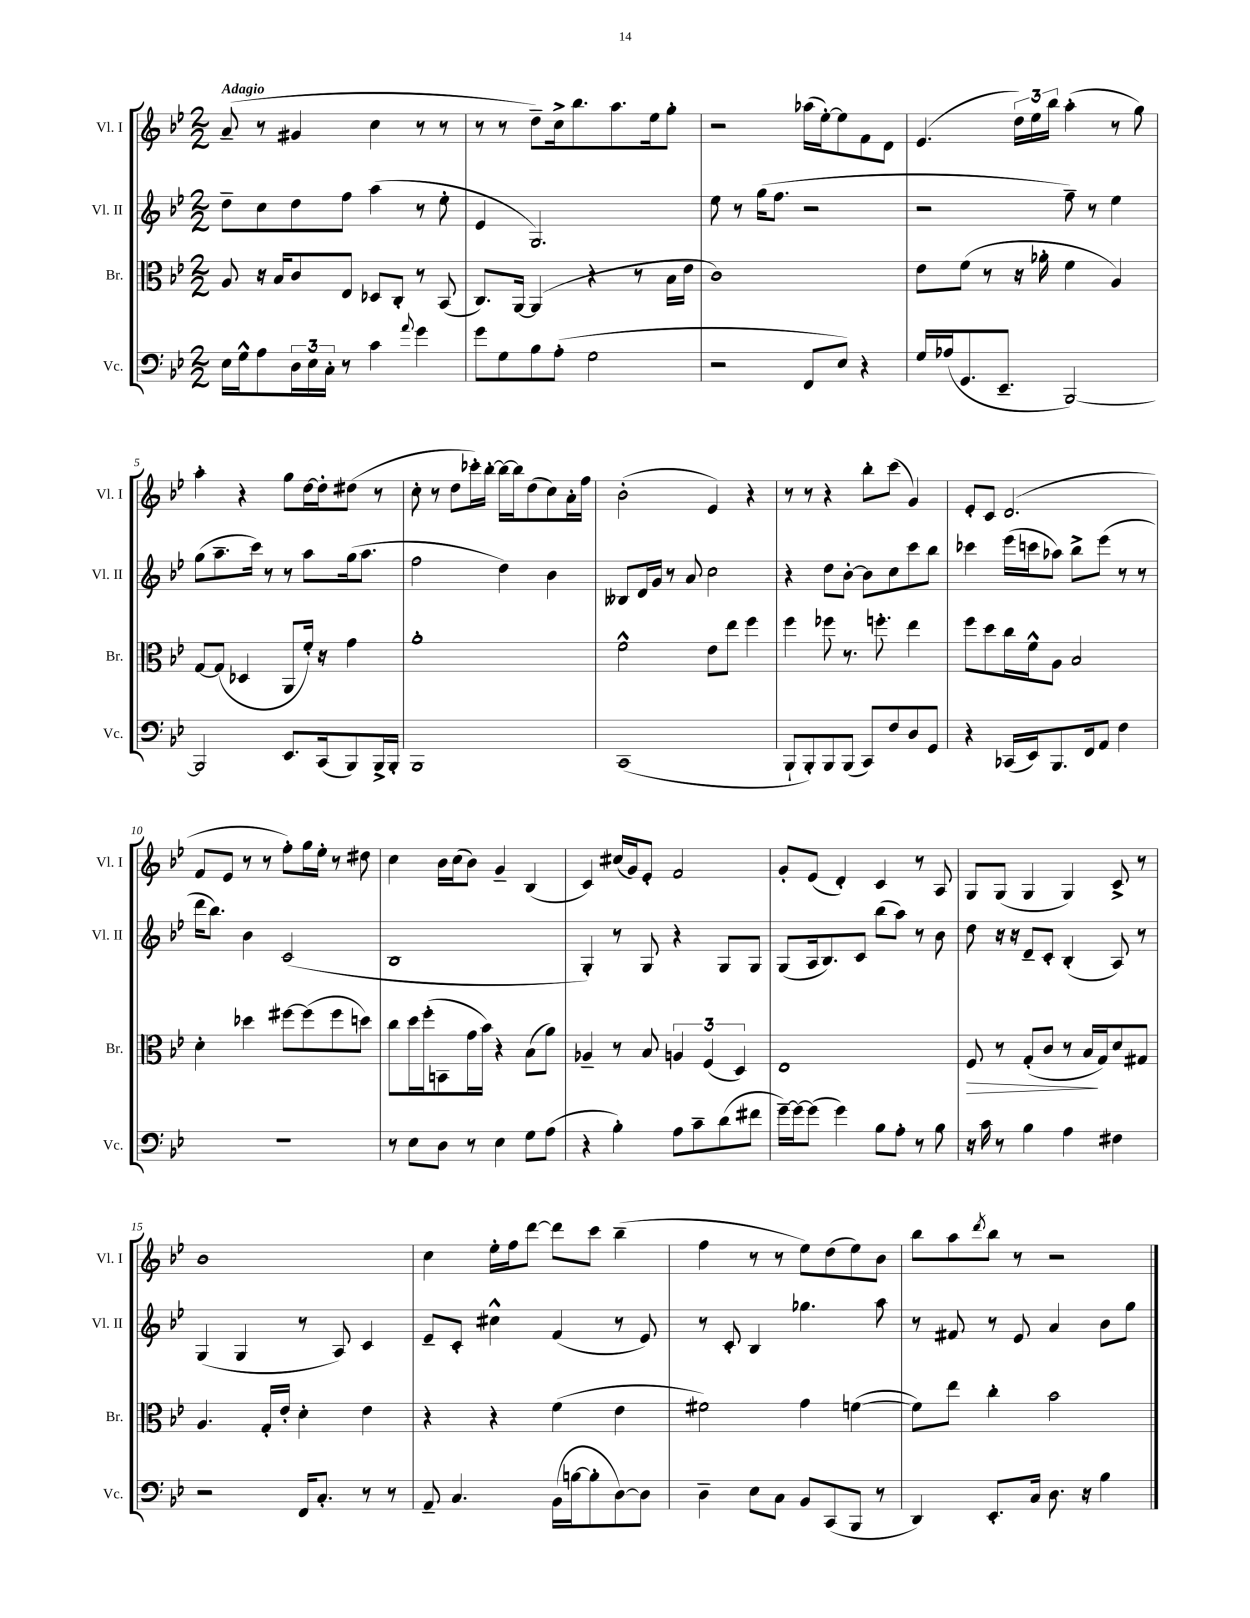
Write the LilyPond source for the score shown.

<<
\new StaffGroup <<
\new Staff = "s0" \with { instrumentName = "Vl. I" shortInstrumentName = "Vl. I" } {
    \clef treble \key bes \major \numericTimeSignature \time 2/2 \tempo "Adagio"
    a'8--( r8 gis'4 c''4 r8 r8 |
    r8 r8 d''8--) c''16-> bes''8. a''8. ees''16 g''8-. |
    r2 aes''16( ees''16~-.) ees''8 f'8 d'8 |
    ees'4.( \tuplet 3/2 { d''16) ees''16 bes''16 } a''4-.( r8 g''8) |
    a''4-. r4 g''8 d''16~ d''16-. dis''8( r8 |
    c''8-. r8 d''8 ces'''16-.) bes''16~-. bes''16~ bes''16 d''8( c''8) a'16-. f''16 |
    bes'2-.( ees'4) r4 |
    r8 r8 r4 bes''8-. c'''8( g'4) |
    ees'8-. c'8 d'2.( |
    f'8 ees'8 r8 r8 f''8-.) g''16 ees''16-. r8 dis''8 |
    c''4 bes'16 c''16( bes'8) g'4-- bes4( |
    c'4) cis''16( g'16) ees'8-. f'2 |
    g'8-. ees'8( d'4-.) c'4 r8 a8 |
    g8 g8( g4 g4) c'8-> r8 |
    bes'1 |
    c''4 ees''16-. f''16 d'''8~ d'''8 c'''8 bes''4--( |
    f''4 r8 r8 ees''8) d''8( ees''8) bes'8 |
    bes''8 a''8 \acciaccatura { d'''8 } bes''8 r8 r2 \bar "|." |
}
\new Staff = "s1" \with { instrumentName = "Vl. II" shortInstrumentName = "Vl. II" } {
    \clef treble \key bes \major \numericTimeSignature \time 2/2
    d''8-- c''8 d''8 f''8 a''4( r8 ees''8-. |
    ees'4 g2.) |
    ees''8 r8 g''16( f''8. r2 |
    r2 f''8--) r8 ees''4 |
    g''8( a''8.-- c'''16) r8 r8 a''8 g''16( a''8. |
    f''2 d''4) bes'4 |
    beses8 d'16 g'16 r8 a'8 c''2 |
    r4 d''8 bes'8~-. bes'8 c''8 c'''8 bes''8 |
    ces'''4 ees'''16( c'''16 aes''8) bes''8-> ees'''8( r8 r8 |
    d'''16 bes''8.) bes'4 c'2( |
    bes1 |
    g4-.) r8 g8 r4 g8 g8 |
    g8( a16 bes8.) c'8 bes''8( a''8) r8 bes'8 |
    d''8 r16 r16 d'8-- c'8-. bes4-.( a8) r8 |
    g4( g4 r8 a8) c'4 |
    ees'8-- c'8-. cis''4-^ f'4( r8 ees'8) |
    r8 c'8-. bes4 ges''4. a''8 |
    r8 fis'8 r8 ees'8 a'4 bes'8 g''8 \bar "|." |
}
\new Staff = "s2" \with { instrumentName = "Br." shortInstrumentName = "Br." } {
    \clef alto \key bes \major \numericTimeSignature \time 2/2
    a8 r16 bes16 c'8 ees8 des8 c8-. r8 bes,8( |
    c8.) a,16~ a,4( r4 r8 bes16 ees'16 |
    c'1) |
    ees'8 f'8( r8 r16 aes'16-. f'4 a4) |
    g8~ g8( des4 a,8 f'16-.) r16 g'4 |
    a'1-. |
    f'2-^ ees'8 ees''8 f''4 |
    f''4 fes''8 r8. f''8.-. ees''4 |
    f''8 d''8 c''16 f'16-^ a8 bes2 |
    d'4-. des''4 fis''8~ fis''8( fis''8 d''8) |
    c''8 d''16 f''16-.( b,8 g'16 bes'16) r4 bes8( a'8) |
    aes4-- r8 bes8 \tuplet 3/2 { a4 f4( d4) } |
    ees1 |
    f8\> r8 g8-.( c'8 r8 bes16\! g16) d'8 gis8 |
    a4. g16-. ees'16-. d'4-. ees'4 |
    r4 r4 f'4( ees'4 |
    fis'2) g'4 f'4~( |
    f'8) ees''8 c''4-. bes'2 \bar "|." |
}
\new Staff = "s3" \with { instrumentName = "Vc." shortInstrumentName = "Vc." } {
    \clef bass \key bes \major \numericTimeSignature \time 2/2
    ees16 g16-^ a8 \tuplet 3/2 { d16 ees16 c16-. } r8 c'4 \appoggiatura { a'8 } g'4 |
    g'8 g8 bes8 a8-.( g2 |
    r2 f,8 ees8) r4 |
    g16 aes16( g,8. ees,8.-- bes,,2~) |
    bes,,2 ees,8. c,16( bes,,8) bes,,16-> bes,,16-. |
    bes,,1 |
    c,1( |
    bes,,8-! bes,,8-.) bes,,8 bes,,8( c,8) f8 d8 g,8 |
    r4 ces,16( ees,16) bes,,8. f,16 a,8 f4 |
    R1 |
    r8 ees8 d8 r8 ees4 g8 a8( |
    r4 bes4-.) a8 c'8-- d'8( fis'8 |
    g'16~--) g'16~ g'8( g'4) bes8 a8-. r8 bes8 |
    r16 c'16 r8 bes4 a4 fis4 |
    r2 f,16 c8.-. r8 r8 |
    a,8-- c4. bes,16( b16~ b8-. d8~) d8 |
    d4-- ees8 c8 bes,8 c,8( bes,,8 r8 |
    d,4) ees,8.-. c16 d8. r16 bes4 \bar "|." |
}
>>
>>
